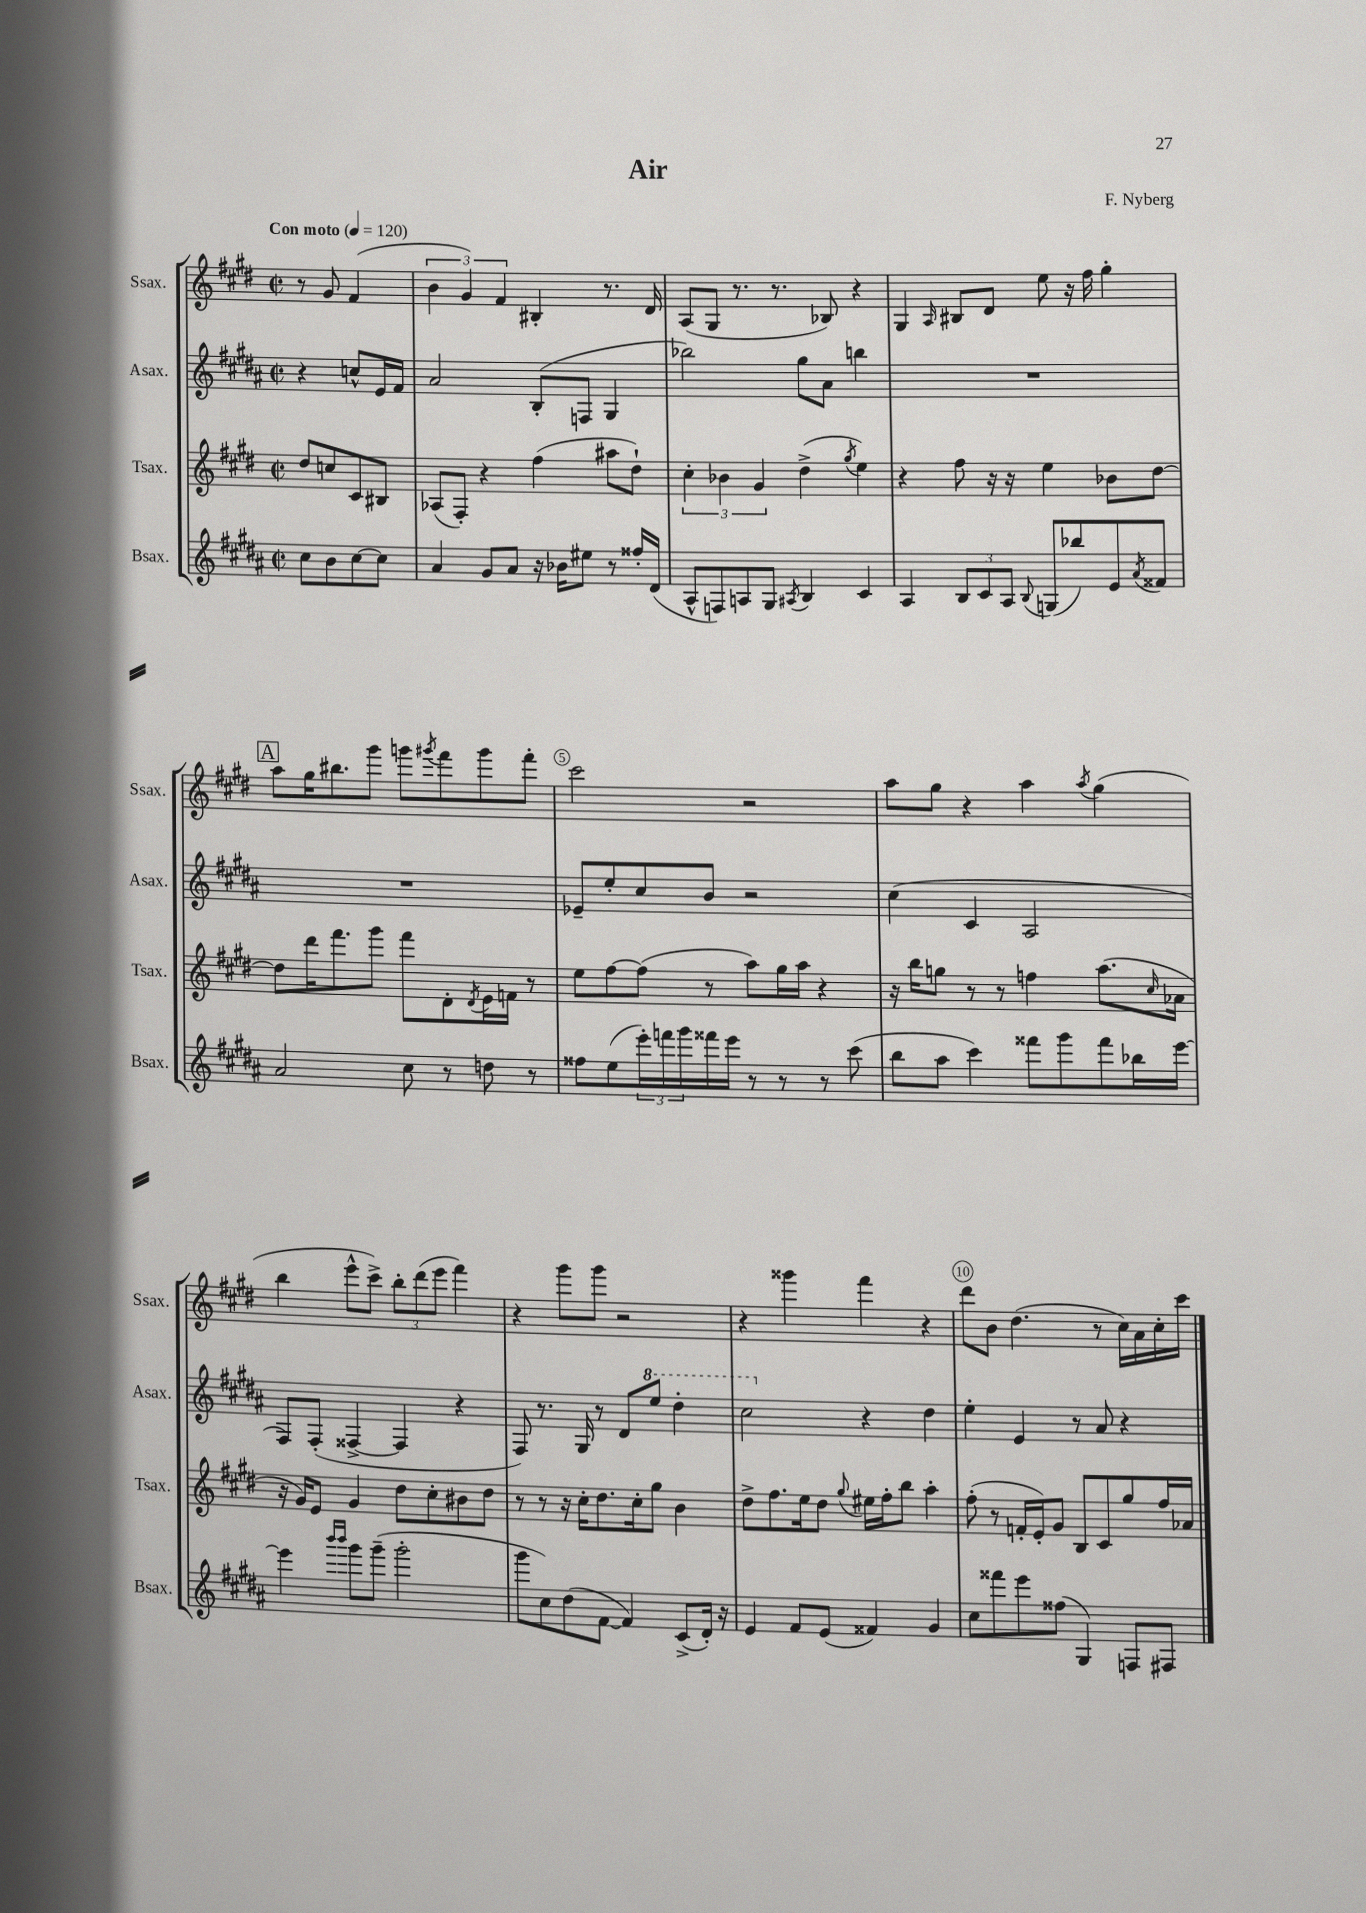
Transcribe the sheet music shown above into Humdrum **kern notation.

**kern	**kern	**kern	**kern
*part4	*part3	*part2	*part1
*staff4	*staff3	*staff2	*staff1
*I"Bsax.	*I"Tsax.	*I"Asax.	*I"Ssax.
*I'Bsax.	*I'Tsax.	*I'Asax.	*I'Ssax.
*clefG2	*clefG2	*clefG2	*clefG2
*k[f#c#g#d#a#]	*k[f#c#g#d#]	*k[f#c#g#d#a#]	*k[f#c#g#d#]
*M2/2	*M2/2	*M2/2	*M2/2
*met(c|)	*met(c|)	*met(c|)	*met(c|)
*MM120	*MM120	*MM120	*MM120
=	=	=	=
!	!	!	!LO:TX:a:B:t=Con moto
8cc#\L	8dd#/L	4r	8r
8b\	8ccn/	.	8g#/
[8cc#\	8c#/	8ccn^^/L	(4f#/
8cc#\J]	8B#X/J	16e/L	.
.	.	16f#/JJ	.
=1	=1	=1	=1
4a#/	(8A-X/L	2a#/	6b\
.	8F#'/J)	.	.
.	.	.	6g#/)
8g#/L	4r	.	.
.	.	.	6f#/
8a#/J	.	.	.
16r	(4ff#\	(8B'/L	4B#X'/
16b-X\KL	.	.	.
8ee#X\J	.	8Fn/J	.
8r	8aa#X\L	4G#/	8.r
16ff##X'/LL	8dd#`\J)	.	.
(16d#/JJ	.	.	16d#/
=2	=2	=2	=2
8A#^^/L	6cc#'\	2bb-X\)	(8A/L
8Fn/)	.	.	8G#/J
.	6b-X\	.	.
8An/	.	.	8.r
.	6g#/	.	.
8G#/J	.	.	.
.	.	.	8.r
8qA#X/	.	.	.
4B/	(4dd#^\	8gg#\L	.
.	.	8a#\J	8B-X/)
.	8qgg#/	.	.
4c#/	4ee\)	4bbn\	4r
=3	=3	=3	=3
4A#/	4r	1r	4G#/
.	.	.	16qqA/
12B/L	8ff#\	.	8B#X/L
12c#/	.	.	.
.	16r	.	8d#/J
12A#/J	.	.	.
.	16r	.	.
8qqB/	.	.	.
(8Gn/L	4ee\	.	8ee\
8bb-X/)	.	.	16r
.	.	.	16ff#\
8e/	8b-X\L	.	4gg#'\
8qa#/	.	.	.
8f##X/J	[8dd#\J	.	.
!!LO:LB:g=z
!!LO:REH:place=s1:t=A
=4	=4	=4	=4
2a#/	8dd#\L]	1r	8aa\L
.	16ddd#\K	.	16gg#\K
.	8.fff#\	.	8.bb#X\
.	8ggg#\J	.	8ggg#\J
8cc#\	8fff#\L	.	8gggn\L
.	.	.	8qggg#X/
8r	8d#'\	.	8fff#\
.	8qd#/	.	.
8ddn\	16e\L	.	8ggg#\
.	16fn\JJ	.	.
8r	8r	.	8fff#'\J
=5	=5	=5	=5
8ff##X\L	8ee\L	8e-X~/L	2ccc#\
(8ee\	[8ff#\	8ee'/	.
24eee'\L)	(8ff#\J]	8cc#/	.
24fffn\	.	.	.
24ggg#\	.	.	.
16fff##X\	8r	8b/J	.
16eee\JJ	.	.	.
8r	8aa\L)	2r	2r
8r	16gg#\L	.	.
.	16aa\JJ	.	.
8r	4r	.	.
(8ccc#\	.	.	.
=6	=6	=6	=6
8bb\L	16r	(4cc#\	8aa\L
.	16bb\KL	.	.
8aa#\J	8ggn\J	.	8gg#\J
4ccc#\)	8r	4c#/	4r
.	8r	.	.
8fff##X\L	4ffn\	2A#/	4aa\
8ggg#\	.	.	.
.	.	.	8qaa/
8fff##\	(8.aa\L	.	(4gg#\
16bb-X\L	.	.	.
.	16qqcc#/	.	.
[16eee\JJ	16a-X\Jk	.	.
!!LO:LB:g=z
=7	=7	=7	=7
4eee\]	16r	8F#/L)	4bb\
.	16g#/KL)	.	.
.	8e/J	(8F#'/J	.
16qqbbb/LL	.	.	.
16qqbbb/JJ	.	.	.
8ggg#\L	4g#/	[4F##X^/	8eee^^\L
(8ggg#~\J	.	.	8ccc#^\J)
2ggg#'\	8dd#\L	4F##/]	12bb'\L
.	.	.	(12ddd#\
.	8cc#'\	.	.
.	.	.	12eee\J
.	8b#X\	4r	4fff#\)
.	8dd#\J	.	.
=8	=8	=8	=8
8ggg#\L	8r	8F#/)	4r
8cc#\)	8r	8.r	.
(8dd#\	16r	.	8ggg#\L
.	16cc#'\KL	16G#/	.
[8f#\J	8.dd#\	8r	8ggg#\J
4f#/])	.	8d#/L	2r
.	16cc#'\k	.	.
*	*	*8va	*
.	8gg#\J	8eee/J	.
(8c#^/L	4b\	4ddd#'\	.
16d#'/Jk)	.	.	.
16r	.	.	.
=9	=9	=9	=9
4e/	8dd#^\L	2ccc#\	4r
.	8.ff#\	.	.
8f#/L	.	.	4ggg##X\
.	16ee\k	.	.
(8e/J	8dd#\J	.	.
.	8qqgg#/	.	.
*	*	*X8va	*
4f##X/)	16ee#X\LL	4r	4fff#\
.	16ff#'\J	.	.
.	8bb\J	.	.
4g#/	4aa'\	4dd#\	4r
=10	=10	=10	=10
8cc#\L	(8ff#'\	4ee'\	8ddd#\L
8fff##X\	8r	.	8b\J
8eee\	16fn'/LL	4e/	(4.dd#\
.	16e'/J)	.	.
(8ff##X\J	8g#/J	.	.
4G#/)	8B/L	8r	.
.	8c#/	8a#/	8r
8Fn/L	8gg#/	4r	16cc#\LL)
.	.	.	16a\
8F#X/J	16ff#/L	.	16cc#'\
.	16a-X/JJ	.	16ccc#\JJ
==	==	==	==
*-	*-	*-	*-
